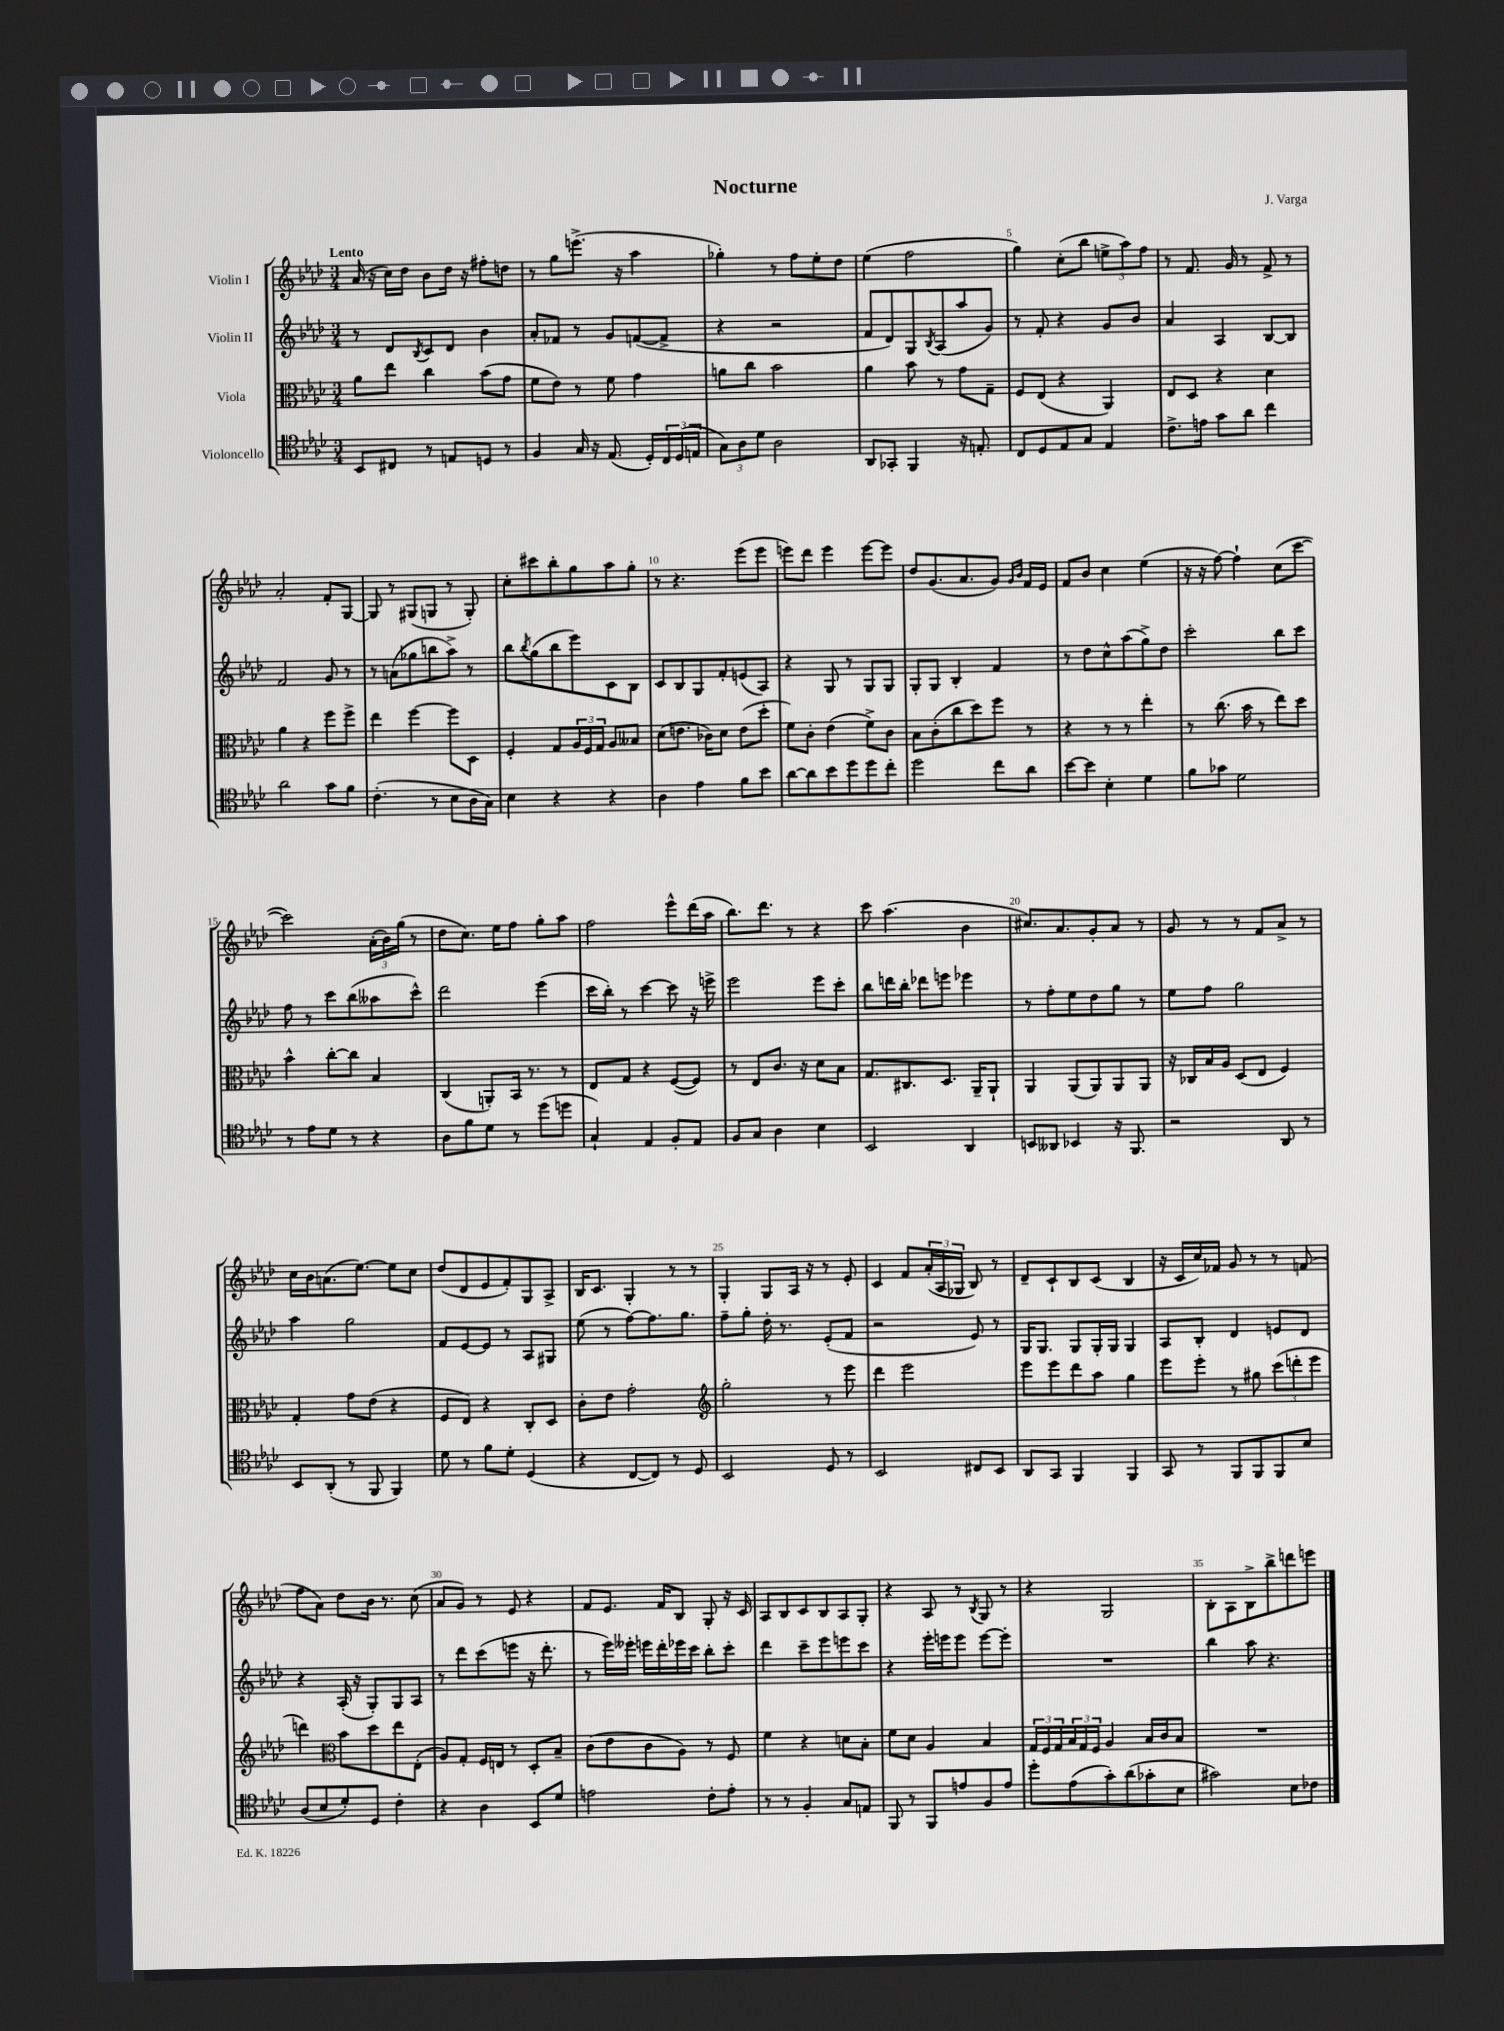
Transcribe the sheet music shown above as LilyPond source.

\header { title = "Nocturne" composer = "J. Varga" }
<<
\new StaffGroup <<
\new Staff = "s0" \with { instrumentName = "Violin I" } {
    \clef treble \key aes \major \numericTimeSignature \time 3/4 \tempo "Lento"
    aes'16( r16 c''16) des''16 bes'8 des''16 r16 fis''8-. d''8 |
    r8 g''8 e'''8.->( r16 aes''4 |
    ges''4-.) r8 f''8 ees''8-. des''8 |
    ees''4( f''2 |
    g''4) c''8-.( bes''8 \tuplet 3/2 { e''8-> aes''8) f''8 } |
    r8 f'8. g'16 r8 f'8-> r8 |
    aes'2-. f'8-. g8~ |
    g8 r8 gis8( g8 r8 g8-.) |
    c''8-. cis'''8 bes''8-. g''8 aes''8 g''8-. |
    r8 r4. ees'''8( ees'''8 |
    e'''8) des'''8 e'''4 e'''8~ e'''8 |
    des''8 g'8.( aes'8. g'8) \grace { g'16 bes'16 } f'16 ees'16 |
    f'8 bes'8 c''4 ees''4( |
    r16 r16 f''8~) f''4-! c''8( c'''8~ |
    c'''2) \tuplet 3/2 { aes'16-.( bes'16) g''16( } r8 |
    des''8 c''8.) ees''16 f''8 g''8-. aes''8 |
    f''2 ees'''8-^ des'''16( aes''16 |
    bes''8.) des'''8. r8 r4 |
    c'''8 aes''4.( bes'4 |
    cis''8.) aes'8. g'8-. aes'8 r8 |
    g'8 r8 r8 f'8 aes'8-> r8 |
    c''16 bes'16 a'8.( ees''8.~) ees''8 c''8 |
    des''8( des'8 ees'8 f'8-.) g8 aes8-> |
    bes16 c'8. g4-. r8 r8 |
    g4-. g8 aes16 r16 r8 ees'8-. |
    c'4 f'8 \tuplet 3/2 { aes'16-.( aes16 ges16 } bes8) r8 |
    des'8-- c'8-! bes8 c'8( bes4 |
    r16 c'16 c''16) fes'16 g'8 r8 r8 f'8( |
    f''8 aes'8) des''8 bes'16 r8. c''8( |
    aes'8 g'8) r8 ees'8 r4 |
    f'8 ees'8. f'16 bes8 g8-. r16 c'16 |
    aes8 bes8 c'8 bes8 aes8 g8-. |
    r4 aes8 r8 \acciaccatura { bes8 } g8 r8 |
    r4 g2 |
    bes8-. aes8 bes8-> bes''8-> d'''8 e'''8 \bar "|." |
}
\new Staff = "s1" \with { instrumentName = "Violin II" } {
    \clef treble \key aes \major \numericTimeSignature \time 3/4
    r8 des'8 \acciaccatura { bes8 } c'8 des'8 bes'4 |
    aes'8-. fes'8 r8 g'8 f'8~( f'8-> |
    r4 r2 |
    f'8 des'8) g8 \acciaccatura { bes8 } aes8( aes''8 g'8) |
    r8 f'8-. r4 g'8 bes'8 |
    aes'4 aes4 bes8~ bes8 |
    f'2 g'8 r8 |
    r8 a'8( ges''8 b''8 aes''8->) r8 |
    bes''8 \acciaccatura { bes''8 } g''8( bes''8 ees'''8) c'8 bes8 |
    c'8 bes8 g8 f'8-. e'8( aes8) |
    r4 g8 r8 g8 g8 |
    g8-. g8 bes4-. f'4 |
    r8 des''8 c''8-^ aes''8( g''8->) des''8 |
    c'''2-. bes''8 c'''8 |
    f''8 r8 c'''8 bes''8( aeses''8 c'''8-^) |
    des'''2 ees'''4( |
    c'''16 bes''16-.) r8 c'''4~ c'''8 r16 e'''16-> |
    ees'''2 ees'''8 c'''8-. |
    bes''8 d'''16 bes''16-. des'''8 e'''8 ees'''4 |
    r8 f''8-. ees''8 des''8 g''8 r8 |
    ees''8 f''8 g''2 |
    aes''4 g''2 |
    f'8 ees'8~ ees'8 r8 aes8 gis8 |
    ees''8( r8 f''8~) f''8. g''8. |
    f''8-- g''8-. des''16-. r8. ees'8-.( f'8 |
    r2 ees'8) r8 |
    g16 g8. g8 g16-. g16 g4 |
    aes8 bes8-. des'4 e'8 des'8 |
    r4 aes16-.( r16 g8-.) g8 aes8 |
    r8 des'''8 c'''8( e'''8 r16 des'''8.-. |
    r8 ees'''16) eeses'''16-. e'''16 des'''16-. ees'''16 c'''16 bes''8-. c'''8-. |
    des'''4 c'''8-- ees'''8 e'''8 c'''8 |
    r4 ees'''16-. e'''16 e'''8 e'''8~ e'''8-. |
    R2. |
    bes''4 aes''8 r4. \bar "|." |
}
\new Staff = "s2" \with { instrumentName = "Viola" } {
    \clef alto \key aes \major \numericTimeSignature \time 3/4
    aes'8 ees''8 c''4 bes'8( g'8 |
    f'8 ees'8) r8 f'8 g'4 |
    a'8 c''8 bes'2 |
    aes'4 bes'8 r8 g'8 g8-- |
    f8 ees8( r4 aes,4) |
    ees8 des8 r4 des'4 |
    aes'4 r4 f''8 f''8-> |
    ees''4 f''4~ f''8 des8 |
    f4-. g8 \tuplet 3/2 { aes16 f16 g16 } aes8 beses8 |
    des'8( e'8. ces'16) des'8 e'8( des''8-. |
    f'8) c'8-. ees'4( f'8->) c'8 |
    bes8 c'8-.( c''8 des''8) f''8 r8 |
    r4 r8 r8 ees''4-. |
    r8 c''8.( bes'16 r8 ees''8) des''8 |
    bes'4-^ c''8~-. c''8 bes4 |
    c4( a,8-.) bes,16 r8. r8 |
    ees8 g8 r4 f8~( f8) |
    r8 ees8 c'8. r16 des'8 bes8 |
    g8. cis8. des8. aes,16-- aes,8-! |
    aes,4 aes,8( aes,8) aes,8 aes,8 |
    r16 ces16 bes16 aes16 des8( ees8 f4) |
    g4-. g'8 ees'8( r4 |
    f8 ees8) r4 c8-. des8 |
    c'8-. ees'8 g'2-. |
    \clef treble g''2-. r8 ees'''8 |
    des'''4 ees'''2 |
    ees'''8 ees'''8 des'''8 aes''8 g''4 |
    ees'''8 ees'''8-. r8 gis''8 \tuplet 3/2 { c'''8( d'''8-. ees'''8 } |
    d'''4) \clef alto bes'8 des''8 ees''8 ees8-.( |
    aes8) g8-. f16 e16 r8 des8-. bes8-- |
    c'8( ees'8 c'8 aes8) r8 f8 |
    f'4 r4 d'8 bes8-. |
    f'8 des'8 aes4 bes4 |
    \tuplet 3/2 { g16 f16 g16 } \tuplet 3/2 { bes16 g16 f16 } aes4 bes16 c'16 bes8 |
    R2. \bar "|." |
}
\new Staff = "s3" \with { instrumentName = "Violoncello" } {
    \clef tenor \key aes \major \numericTimeSignature \time 3/4
    bes,8 cis8 r8 e8 d8 r8 |
    f4 g16 r16 ees8.( des16-.) \tuplet 3/2 { c16 des16( e16 } |
    \tuplet 3/2 { g8) aes8 des'8 } aes2 |
    aes,8 ges,8-. f,4 r16 e8.-. |
    c8 des8 ees8 g8 ees4 |
    c'8.-> e'16 g'8 aes'8 c''4 |
    aes'2 g'8 f'8 |
    c'4.-.( r8 bes8 aes16 g16) |
    bes4 r4 r4 |
    aes4 ees'4 f'8 bes'8 |
    aes'8~ aes'8 bes'8 des''8 des''8 c''8-. |
    des''2 c''8 aes'8 |
    bes'8~ bes'8 bes4-. des'4 |
    f'8 ges'8 des'2 |
    r8 ees'8 des'8 r8 r4 |
    aes8 f'8 des'8 r8 des''8( d''8 |
    g4-!) ees4 f8-. ees8 |
    f8 g8 aes4 bes4 |
    bes,2 aes,4 |
    b,8 aeses,8 bes,4 r16 f,8. |
    r2 aes,8 r8 |
    bes,8 aes,8-.( r8 f,8 f,4) |
    des'8 r8 f'8 des'8-. des4( |
    r4 c8~ c8) r8 des8 |
    bes,2 des8 r8 |
    bes,2 cis8 bes,8 |
    aes,8 g,8 f,4 f,4 |
    g,8 r8 f,8 f,8 f,8 bes8 |
    aes8( bes8 des'8-.) des8 c'4-. |
    r4 aes4 bes,8 des'8 |
    e'2 c'8-. e'8-. |
    r8 r8 f4-. g8 e8 |
    f,8 r8 f,8 e'8 f8 e'8 |
    des''8-. ees'8( g'8-.) aes'8( ges'8-. bes8 |
    gis'2) bes8 ces'8 \bar "|." |
}
>>
>>
\layout { \context { \Score \override BarNumber.break-visibility = ##(#f #t #t) barNumberVisibility = #(every-nth-bar-number-visible 5) } }
